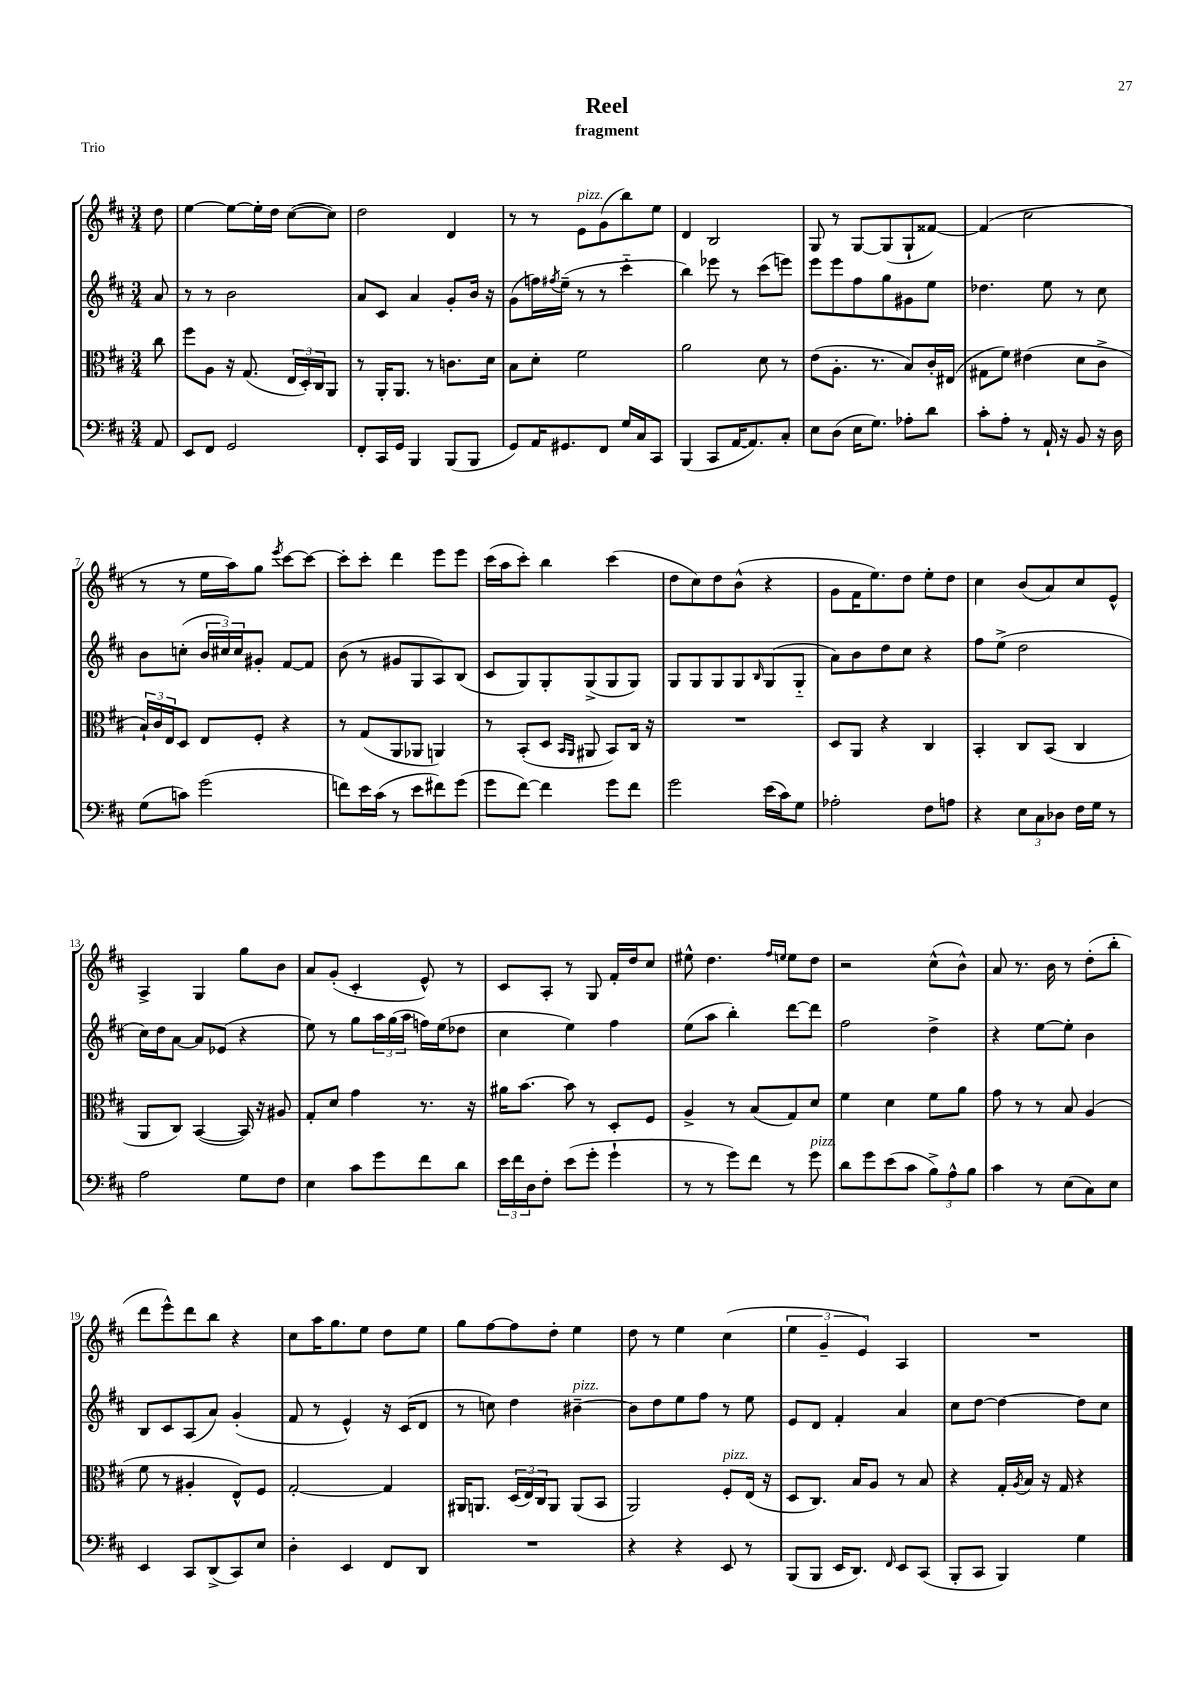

**kern	**kern	**kern	**kern
*staff4	*staff3	*staff2	*staff1
*clefF4	*clefC3	*clefG2	*clefG2
*k[f#c#]	*k[f#c#]	*k[f#c#]	*k[f#c#]
*M3/4	*M3/4	*M3/4	*M3/4
8AA/	8cc#\	8a/	8dd\
=	=	=	=
8EE/L	8ff#\L	8r	[4ee\
8FF#/J	8A\J	8r	.
2GG/	16r	2b\	8ee\_L
.	(8.G/	.	.
.	.	.	16ee'\]L
.	.	.	16dd\JJ
.	24E/LL	.	([8cc#\L
.	24D'/)	.	.
.	24C#/J	.	.
.	8AA/J	.	8cc#\]J)
=	=	=	=
8FF#'/L	8r	8a/L	2dd\
16CC#/L	16AA'/LK	8c#/J	.
16GG/JJ	8.AA/J	.	.
4BBB/	.	4a/	.
.	8r	.	.
(8BBB/L	8.c\L	8g'/L	4d/
8BBB/J	.	16b/Jk	.
.	16d\Jk	16r	.
=	=	=	=
8GG/L)	8B\L	(8g\L	8r
16AA/K	8d'\J	16ff\L)	8r
.	.	8qff#/	.
8.GG#/	.	(16ee~\JJ	.
.	2f#\	8r	8e\L
8FF#/J	.	8r	(8g\
16G/LL	.	4ccc#'~\	8bb\)
16C#/J	.	.	.
8CC#/J	.	.	8ee\J
=	=	=	=
(4BBB/	2a\	4bb\)	4d/
8CC#/L	.	8eee-\	2B/
[16AA/K	.	8r	.
8.AA/])	.	.	.
.	8d\	(8ccc#\L	.
8C#'/J	8r	8eee\J)	.
=	=	=	=
8E\L	(8e\L	8eee\L	8G/
(8D\J	8.A'\J	8eee\	8r
16E\LK	.	8ff#\	[8G/L
8.G\J)	8.r	.	.
.	.	8gg\	(8G/]
8A-'\L	8B/L)	8g#\	8G`/
8d\J	16c#'/L	8ee\J	[8f##/J)
.	(16E#/JJ	.	.
=	=	=	=
8c#'\L	8G#\L	4.dd-\	(4f##/]
8A'\J	8f#\J)	.	.
8r	(4e#\	.	2cc#\
16AA`/	.	8ee\	.
16r	.	.	.
8BB/	8d\L	8r	.
16r	8c#^\J	8cc#\	.
16D\	.	.	.
=	=	=	=
(8G\L	24B`/LL)	8b\L	8r
.	24c#/	.	.
.	24E/J	.	.
8c\J)	8D/J	(8cc'\J	8r
(2g\	8E/L	24b/LL	16ee\LL
.	.	24cc#/)	.
.	.	.	16aa\J)
.	.	24cc#/J	.
.	8F#'/J	8g#'/J	8gg\J
.	.	.	8qeee/
.	4r	[8f#/L	[8ccc#\L
.	.	8f#/]J	8ccc#\_J
=	=	=	=
8f\L)	8r	(8b\	8ccc#'\]L
16e\L	(8G/L	8r	8ccc#'\J
(16c#\JJ	.	.	.
8r	8AA/	8g#/L	4ddd\
8e\L	8AA-/J	8G/	.
8f#\)	4AA/)	8A/)	8eee\L
(8g\J	.	(8B/J	8eee\J
=	=	=	=
8g\L	8r	8c#/L	(16ccc#\LL
.	.	.	16aa\J
[8f#\J)	(8BB'/L	8G/)	8ccc#'\J)
4f#\]	8D/J	8G'/	4bb\
.	16qqBB/LL	.	.
.	16qqAA/JJ	.	.
.	8AA#/	(8G^/	.
8g\L	8BB/L)	8G/	(4ccc#\
8f#\J	16C#/Jk	8G/J)	.
.	16r	.	.
=	=	=	=
2g\	2.r	8G/L	8dd\L
.	.	8G/	8cc#\)
.	.	8G/	8dd\
.	.	8G/	(8b^^\J
.	.	16qqB/	.
(16e\LL	.	(8G/	4r
16c#\J)	.	.	.
8G\J	.	8G'~/J	.
=	=	=	=
2A-'\	8D/L	8a\L)	8g\L
.	8AA/J	8b\	16f#\K
.	.	.	8.ee\)
.	4r	8dd\	.
.	.	8cc#\J	8dd\J
8F#\L	4C#/	4r	8ee'\L
8A\J	.	.	8dd\J
=	=	=	=
4r	4BB'/	8ff#\L	4cc#\
.	.	(8ee^\J	.
12E\L	8C#/L	2dd\	(8b/L
12C#\	.	.	.
.	(8BB/J	.	8a/)
12D-\J	.	.	.
16F#\LL	4C#/	.	8cc#/
16G\JJ	.	.	.
8r	.	.	8e^^/J
=	=	=	=
2A\	8AA/L	16cc#\LL)	4A^/
.	.	16dd\J	.
.	8C#/J)	[8a\J	.
.	([4BB/	8a/]L	4G/
.	.	(8e-/J	.
8G\L	16BB/])	4r	8gg\L
.	16r	.	.
8F#\J	8A#/	.	8b\J
=	=	=	=
4E\	8G'/L	8ee\)	8a/L
.	8d/J	8r	(8g'/J
8c#\L	4g\	8gg\L	4c#'/
8g\	.	24aa\L	.
.	.	(24gg\	.
.	.	24aa\JJ	.
8f#\	8.r	16ff\LL)	8e^^/)
.	.	(16ee\J	.
8d\J	.	8dd-\J	8r
.	16r	.	.
=	=	=	=
24e\LL	16a#\LK	4cc#\	8c#/L
24f#\	.	.	.
.	[8.b\J	.	.
24D\J	.	.	.
8F#'\J	.	.	8A'/J
(8e\L	8b\]	4ee\)	8r
8g'\J	8r	.	8G/
4g`\	8D'/L	4ff#\	16f#'/LL
.	.	.	16dd/J
.	8F#/J	.	8cc#/J
=	=	=	=
8r	4A^/	(8ee\L	8ee#^^\
8r	.	8aa\J	4.dd\
8g\L)	8r	4bb'\)	.
8f#\J	(8B/L	.	.
.	.	.	16qqff#/LL
.	.	.	16qqee/JJ
8r	8G/)	[8ddd\L	8ee\L
8g\	8d/J	8ddd\]J	8dd\J
=	=	=	=
8d\L	4f#\	2ff#\	2r
8g\	.	.	.
(8e\	4d\	.	.
8c#\J	.	.	.
12B^\L)	8f#\L	4dd^\	(8cc#^^\L
12A^^\	.	.	.
.	8a\J	.	8b^^\J)
12B\J	.	.	.
=	=	=	=
4c#\	8g\	4r	8a/
.	8r	.	8.r
8r	8r	[8ee\L	.
.	.	.	16b\
(8E\L	8B/	8ee'\]J	8r
8C#\)	(4A/	4b\	(8dd'\L
8E\J	.	.	8bb'\J
=	=	=	=
4EE/	8f#\	8B/L	8ddd\L
.	8r	8c#/	8eee^^\)
8CC#/L	4A#'/	(8A/	8ddd\
(8DD^/	.	8a/J)	8bb\J
8CC#/)	8E^^/L)	(4g'/	4r
8E/J	8F#/J	.	.
=	=	=	=
4D'\	[2G'/	8f#/	8cc#\L
.	.	8r	16aa\K
.	.	.	8.gg\
4EE/	.	4e^^/)	.
.	.	.	8ee\J
8FF#/L	4G/]	16r	8dd\L
.	.	(16c#/LK	.
8DD/J	.	8d/J	8ee\J
=	=	=	=
2.r	16AA#/LK	8r	8gg\L
.	8.AA/J	.	.
.	.	8cc\)	[8ff#\
.	(24D/LL	4dd\	8ff#\]
.	24E/)	.	.
.	24C#/J	.	.
.	8AA/J	.	8dd'\J
.	(8AA/L	[4b#~\	4ee\
.	8BB/J	.	.
=	=	=	=
4r	2AA/)	8b#\]L	8dd\
.	.	8dd\	8r
4r	.	8ee\	4ee\
.	.	8ff#\J	.
8EE/	8F#'/L	8r	(4cc#\
8r	(16E/Jk	8ee\	.
.	16r	.	.
=	=	=	=
(8BBB/L	8D/L	8e/L	6ee\
8BBB/J	8.C#/J)	8d/J	.
.	.	.	6g~/
16EE/LK	.	4f#'/	.
8.DD/J)	16B/LK	.	.
.	.	.	6e/)
.	8A/J	.	.
16qqFF#/	.	.	.
8EE/L	8r	4a/	4A/
(8CC#/J	8B/	.	.
=	=	=	=
8BBB'/L	4r	8cc#\L	2.r
8CC#/J	.	[8dd\J	.
4BBB/)	16G'/LL	4dd\_	.
.	8qA/	.	.
.	16B/JJ	.	.
.	16r	.	.
.	16G/	.	.
4G\	4r	8dd\]L	.
.	.	8cc#\J	.
==	==	==	==
*-	*-	*-	*-
